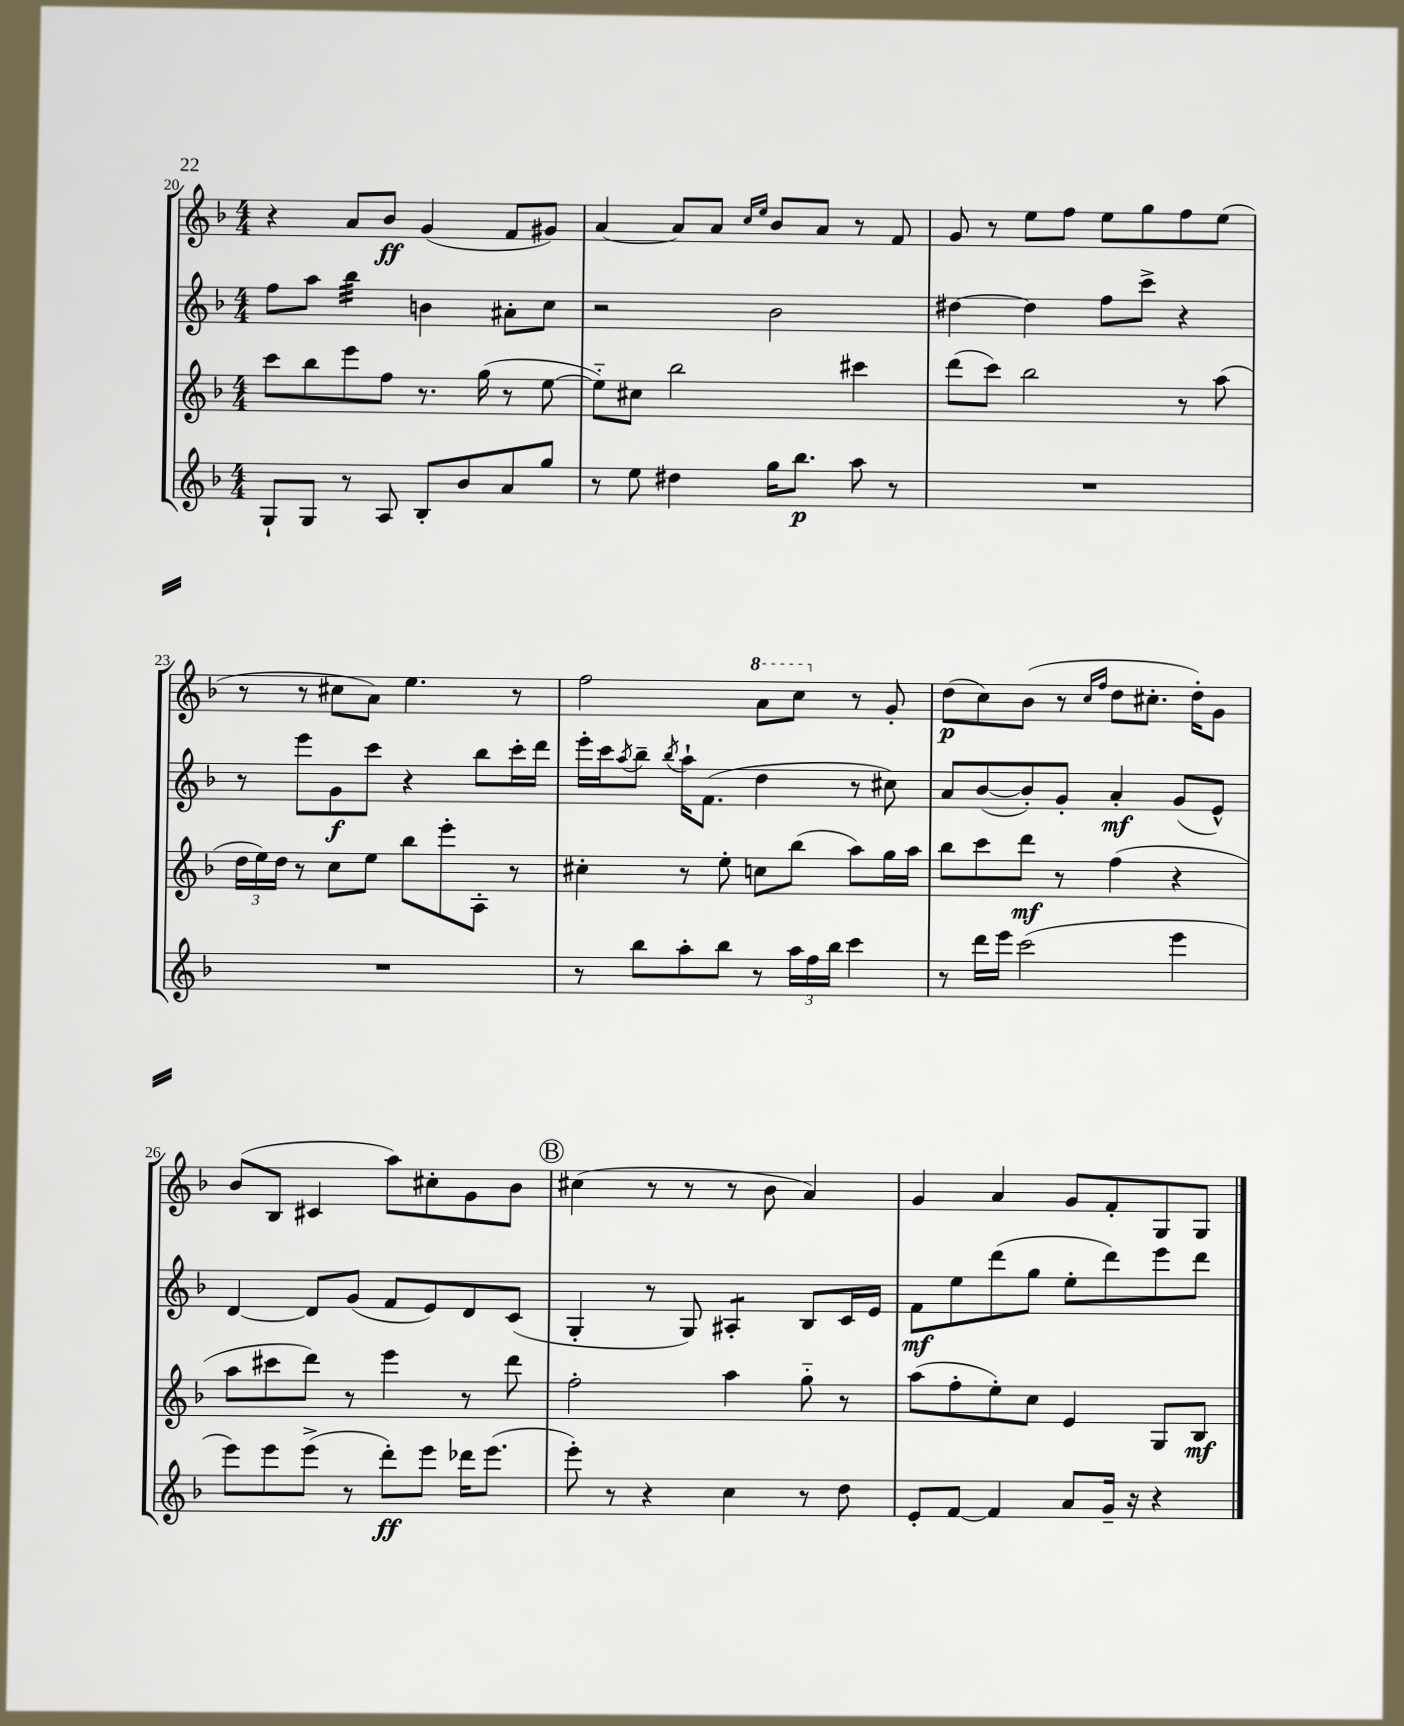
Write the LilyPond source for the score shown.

<<
\new StaffGroup <<
\new Staff = "s0" {
    \clef treble \key f \major \numericTimeSignature \time 4/4
    r4 a'8 bes'8\ff g'4( f'8 gis'8) |
    a'4~ a'8 a'8 \grace { c''16 e''16 } bes'8 a'8 r8 f'8 |
    g'8 r8 e''8 f''8 e''8 g''8 f''8 e''8( |
    r8 r8 cis''8 a'8) e''4. r8 |
    f''2 \ottava #1 a''8 c'''8 \ottava #0 r8 g'8-. |
    d''8\p( c''8) bes'8( r8 \grace { c''16 f''16 } d''8 cis''8.-. d''16-.) g'8 |
    bes'8( bes8 cis'4 a''8) cis''8-. g'8 bes'8 |
    \mark \markup { \circle "B" } cis''4( r8 r8 r8 bes'8 a'4) |
    g'4 a'4 g'8 f'8-. g8 g8 \bar "|." |
}
\new Staff = "s1" {
    \clef treble \key f \major \numericTimeSignature \time 4/4
    f''8 a''8 bes''4:32 b'4 ais'8-. c''8 |
    r2 bes'2 |
    dis''4~ dis''4 f''8 c'''8-> r4 |
    r8 e'''8 g'8\f c'''8 r4 bes''8 c'''16-. d'''16 |
    e'''16-. c'''16 \acciaccatura { a''8 } bes''8-- \acciaccatura { bes''8 } a''16-! f'8.( d''4 r8 cis''8) |
    a'8 bes'8~( bes'8-.) g'8-. a'4-.\mf g'8( e'8-^) |
    d'4~ d'8 g'8( f'8 e'8) d'8 c'8( |
    \mark \markup { \circle "B" } g4-. r8 g8) ais4:8-. bes8 c'16 e'16 |
    f'8\mf e''8 d'''8( g''8 e''8-. d'''8) e'''8 d'''8 \bar "|." |
}
\new Staff = "s2" {
    \clef treble \key f \major \numericTimeSignature \time 4/4
    c'''8 bes''8 e'''8 f''8 r8. g''16( r8 e''8~ |
    e''8-_) cis''8 bes''2 cis'''4 |
    d'''8( c'''8) bes''2 r8 a''8( |
    \tuplet 3/2 { d''16 e''16) d''16 } r8 c''8 e''8 bes''8 e'''8-. a8-. r8 |
    cis''4-. r8 e''8-. c''8 bes''8( a''8) g''16 a''16 |
    bes''8 c'''8 d'''8\mf r8 f''4( r4 |
    a''8 cis'''8 d'''8) r8 e'''4 r8 d'''8 |
    \mark \markup { \circle "B" } f''2-. a''4 g''8-_ r8 |
    a''8( f''8-. e''8-.) c''8 e'4 g8 bes8\mf \bar "|." |
}
\new Staff = "s3" {
    \clef treble \key f \major \numericTimeSignature \time 4/4
    g8-! g8 r8 a8 bes8-. bes'8 a'8 g''8 |
    r8 e''8 dis''4 g''16 bes''8.\p a''8 r8 |
    R1 |
    R1 |
    r8 bes''8 a''8-. bes''8 r8 \tuplet 3/2 { a''16 f''16 bes''16 } c'''4 |
    r8 d'''16 e'''16 c'''2( e'''4 |
    e'''8) e'''8 e'''8->( r8 d'''8-.\ff) e'''8 des'''16 e'''8.( |
    \mark \markup { \circle "B" } e'''8-.) r8 r4 c''4 r8 d''8 |
    e'8-. f'8~ f'4 a'8 g'16-- r16 r4 \bar "|." |
}
>>
>>
\layout { \context { \Score currentBarNumber = #20 } }
